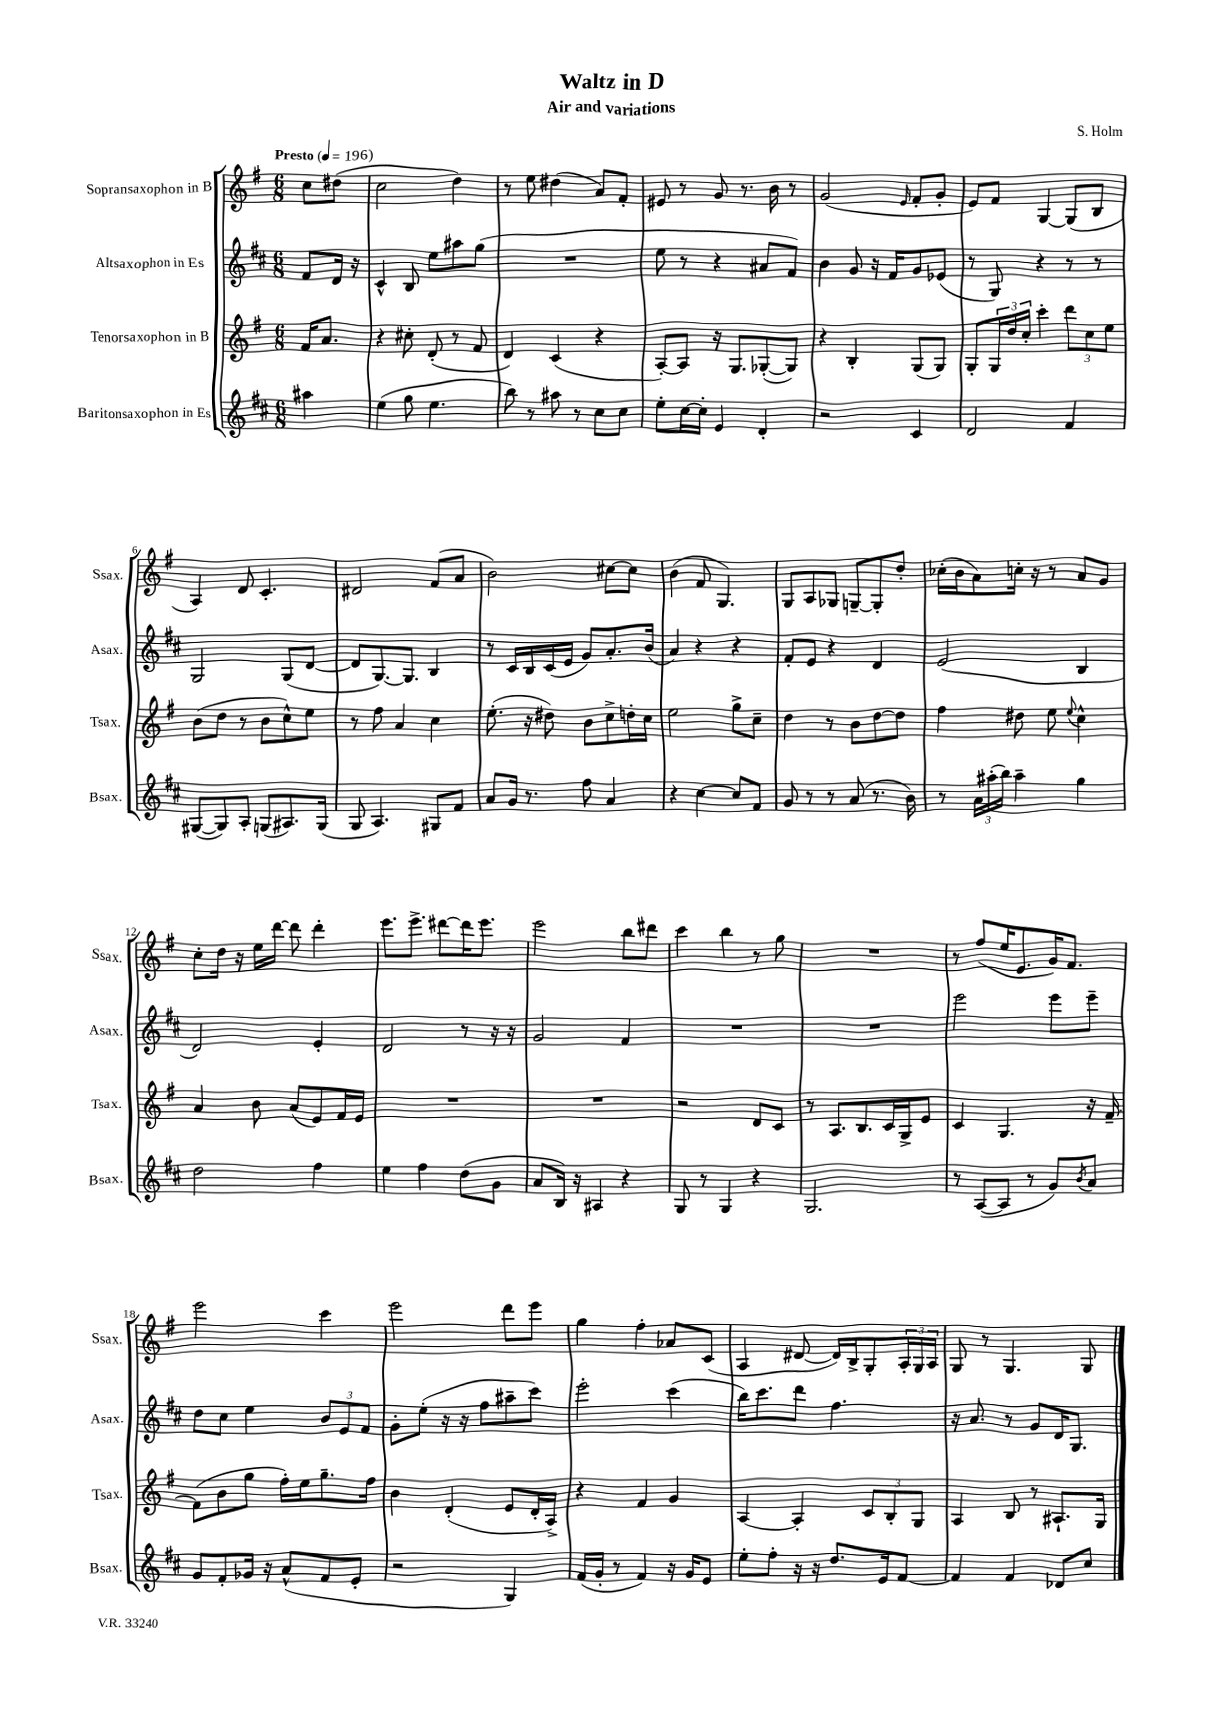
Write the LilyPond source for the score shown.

\header { title = "Waltz in D" composer = "S. Holm" subtitle = "Air and variations" }
<<
\new StaffGroup <<
\new Staff = "s0" \with { instrumentName = "Sopransaxophon in B" shortInstrumentName = "Ssax." } {
    \clef treble \key g \major \numericTimeSignature \time 6/8 \partial 4 \tempo "Presto" 4 = 196
    c''8 dis''8( |
    c''2 d''4) |
    r8 e''8 dis''4( a'8) fis'8-. |
    eis'8 r8 g'8 r8. b'16 r8 |
    g'2( \grace { e'16 } fis'8-. g'8-. |
    e'8) fis'8 g4~ g8( b8 |
    a4) d'8 c'4.-. |
    dis'2 fis'8( a'8 |
    b'2) cis''8~ cis''8 |
    b'4( fis'8 g4.) |
    g8 a8 ges8 g8~-- g8-. d''8-. |
    ces''16-.( b'16 a'8) c''16-. r16 r8 a'8 g'8 |
    c''8-. d''16 r16 e''16 d'''16~ d'''8 d'''4-. |
    e'''8. e'''8.-> dis'''8~ dis'''16 e'''8. |
    e'''2 b''8 dis'''8 |
    c'''4 b''4 r8 g''8 |
    R2. |
    r8 fis''8( e''16 e'8. g'16) fis'8. |
    e'''2 c'''4 |
    e'''2 d'''8 e'''8 |
    g''4 fis''4-. aes'8 c'8( |
    a4 dis'8~ dis'16) b16-> g8-. \tuplet 3/2 { a16-. g16 a16 } |
    g8 r8 g4. g8 \bar "|." |
}
\new Staff = "s1" \with { instrumentName = "Altsaxophon in Es" shortInstrumentName = "Asax." } {
    \clef treble \key d \major \numericTimeSignature \time 6/8 \partial 4
    fis'8 d'16 r16 |
    cis'4-^ b8 e''8 ais''8 g''8( |
    R2. |
    e''8 r8 r4 ais'8 fis'8) |
    b'4 g'8 r16 fis'16 g'8 ees'8( |
    r8 g8) r4 r8 r8 |
    g2 g8( d'8~ |
    d'8 g8.~) g8. b4 |
    r8 cis'16 b16 cis'16( e'16 g'8) a'8.-. b'16( |
    a'4) r4 r4 |
    fis'8-. e'8 r4 d'4 |
    e'2( b4 |
    d'2) e'4-. |
    d'2 r8 r16 r16 |
    g'2 fis'4 |
    R2. |
    R2. |
    e'''2 e'''8 e'''8-- |
    d''8 cis''8 e''4 \tuplet 3/2 { b'8 e'8 fis'8 } |
    g'8-. e''8-.( r16 r16 fis''8 ais''8-- cis'''8) |
    e'''2-. cis'''4( |
    b''16) cis'''8. d'''8 fis''4. |
    r16 a'8. r8 g'8 d'16 g8. \bar "|." |
}
\new Staff = "s2" \with { instrumentName = "Tenorsaxophon in B" shortInstrumentName = "Tsax." } {
    \clef treble \key g \major \numericTimeSignature \time 6/8 \partial 4
    fis'16 a'8. |
    r4 cis''8-. d'8-.( r8 fis'8 |
    d'4) c'4( r4 |
    a8~-.) a8 r16 g8. ges8~-.( ges8) |
    r4 b4-. g8( g8) |
    g8-. \tuplet 3/2 { g16 d''16 c''16-. } c'''4-. \tuplet 3/2 { d'''8 c''8 e''8 } |
    b'8( d''8 r8 b'8 c''8-^) e''8 |
    r8 fis''8 a'4 c''4 |
    e''8.-.( r16 dis''8) b'8 c''8-> d''16-. c''16 |
    e''2 g''8-> c''8-- |
    d''4 r8 b'8 d''8~ d''8 |
    fis''4 dis''8 e''8 \appoggiatura { e''8 } c''4-^ |
    a'4 b'8 a'8( e'8) fis'16 e'16 |
    R2. |
    R2. |
    r2 d'8 c'8 |
    r8 a8. b8. c'16 g16-> e'8 |
    c'4 g4. r16 fis'16~-- |
    fis'8( b'8 g''8 fis''16-.) e''16 g''8.-- fis''16 |
    b'4 d'4-.( e'8 d'16-. a16->) |
    r4 fis'4 g'4 |
    a4~ a4-. \tuplet 3/2 { c'8 b8-. g8 } |
    a4 b8 r8 ais8.-! g16 \bar "|." |
}
\new Staff = "s3" \with { instrumentName = "Baritonsaxophon in Es" shortInstrumentName = "Bsax." } {
    \clef treble \key d \major \numericTimeSignature \time 6/8 \partial 4
    ais''4 |
    e''4( g''8 e''4. |
    b''8) r8 ais''8 r8 cis''8 cis''8 |
    e''8-. cis''16~ cis''16-. e'4 d'4-. |
    r2 cis'4 |
    d'2 fis'4 |
    gis8~( gis8) a8-. g8( ais8.) g16( |
    g8 a4.) gis8 fis'8 |
    a'8 g'16 r8. fis''8 a'4 |
    r4 cis''4~ cis''8 fis'8 |
    g'8 r8 r8 a'8( r8. b'16) |
    r8 \tuplet 3/2 { a'16 ais''16-.( b''16) } ais''4-- g''4 |
    d''2 fis''4 |
    e''4 fis''4 d''8( g'8 |
    a'8 b16) r16 ais4 r4 |
    g8 r8 g4 r4 |
    g2. |
    r8 a8~( a8 r8 g'8) \acciaccatura { b'8 } a'8 |
    g'8 fis'8-. ges'16 r16 a'8-^( fis'8 e'8-. |
    r2 g4) |
    fis'16( g'16-. r8 fis'4) r16 g'16 e'8 |
    e''8-. fis''8-. r16 r16 d''8. e'16 fis'8~ |
    fis'4 fis'4 des'8 cis''8 \bar "|." |
}
>>
>>
